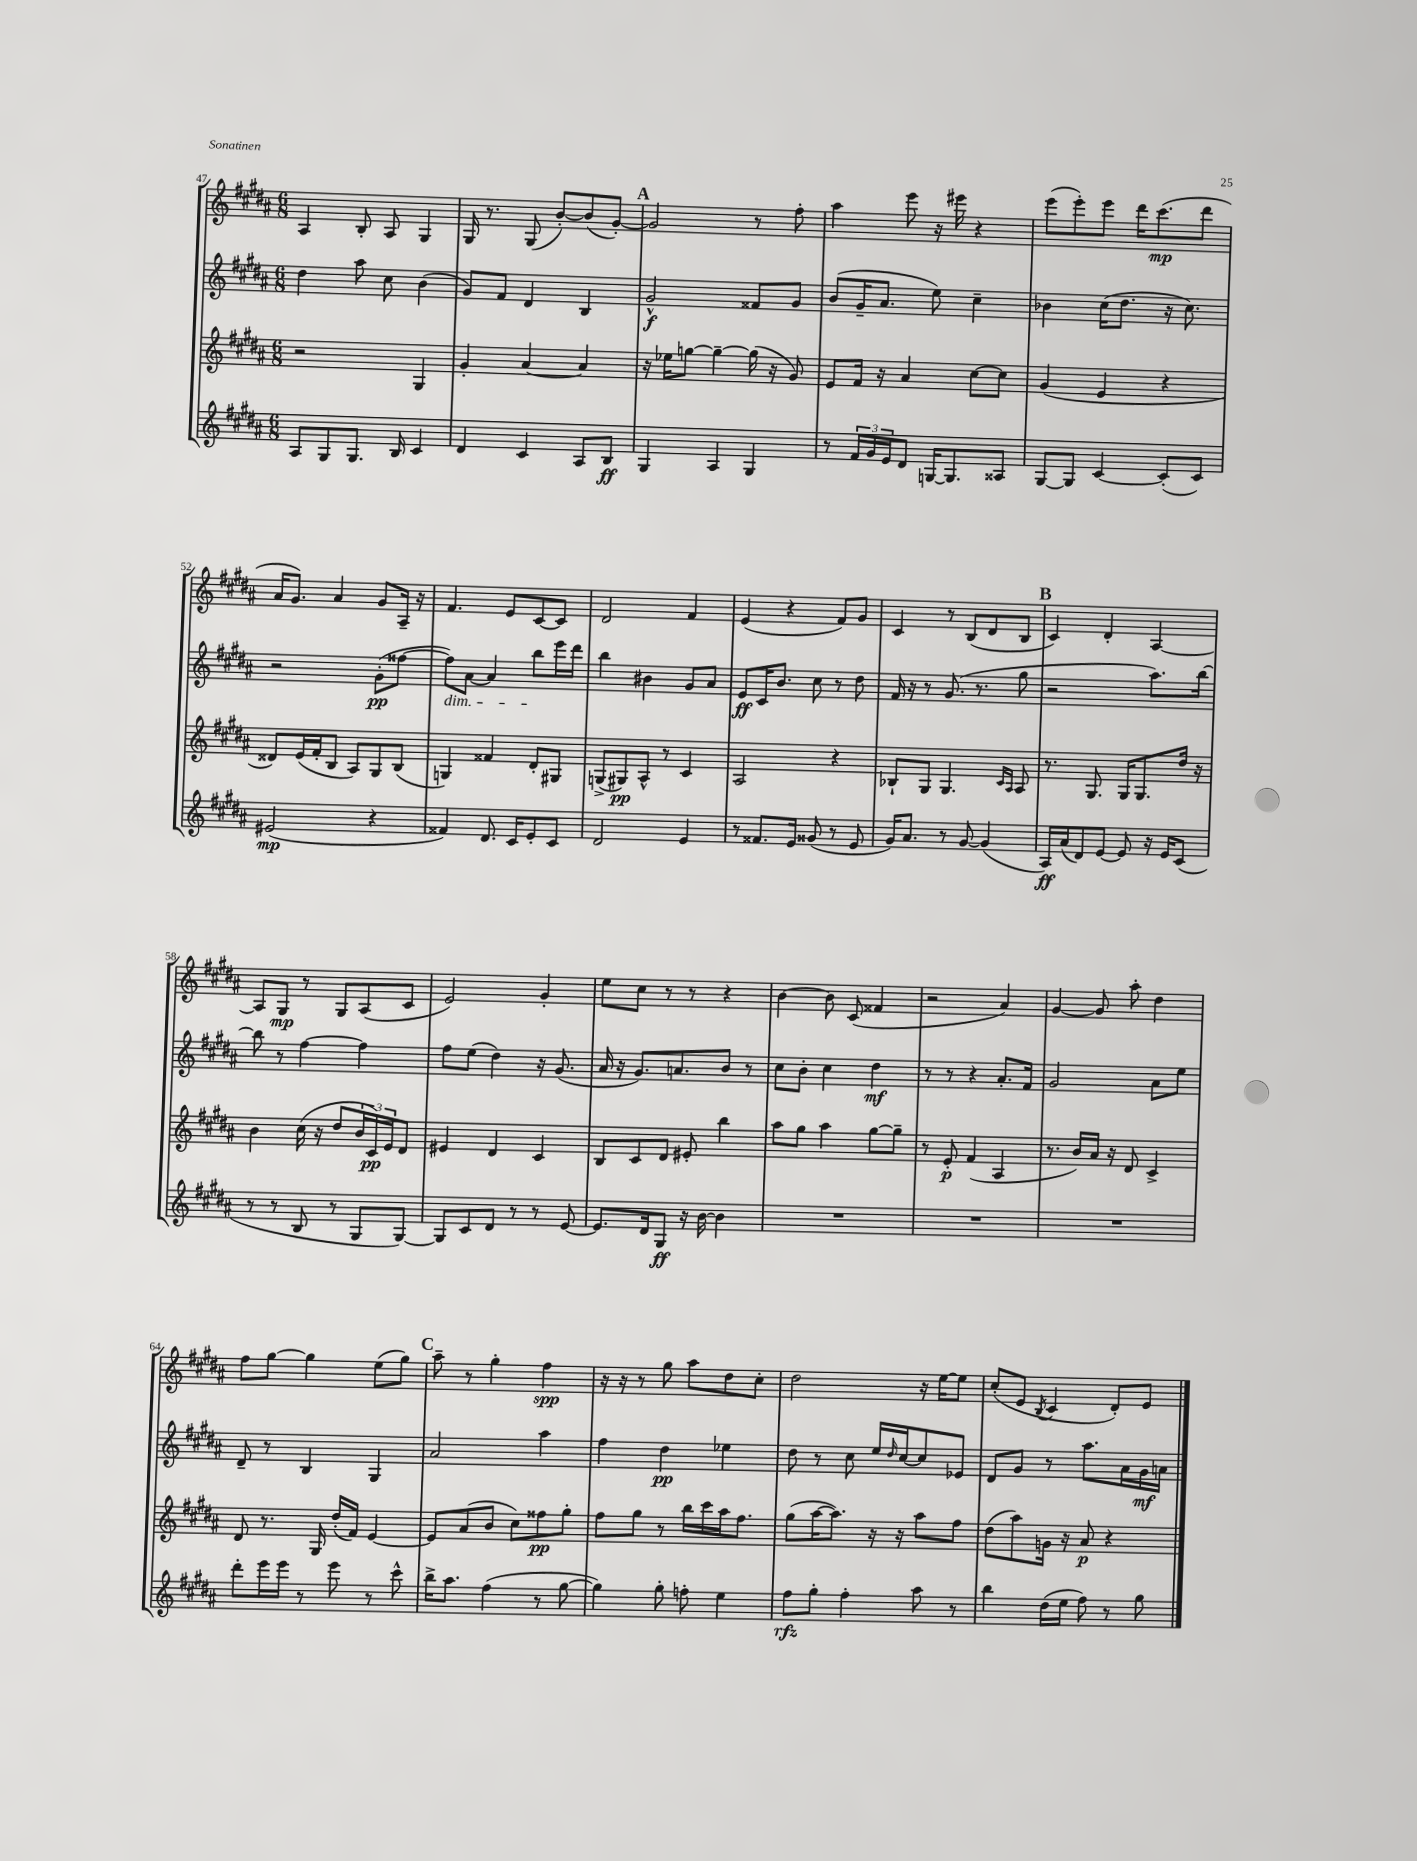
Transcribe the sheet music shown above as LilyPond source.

<<
\new StaffGroup <<
\new Staff = "s0" {
    \clef treble \key b \major \numericTimeSignature \time 6/8
    ais4 b8-. ais8 gis4 |
    gis16 r8. gis8( b'8~-.) b'8( gis'8~-.) |
    \mark \markup { \bold "A" } gis'2 r8 fis''8-. |
    ais''4 e'''8 r16 eis'''16 r4 |
    e'''8( e'''8-.) e'''8 dis'''16 cis'''8.\mp( dis'''8 |
    ais'16 gis'8.) ais'4 gis'8 ais16-- r16 |
    fis'4. e'8 cis'8~ cis'8 |
    dis'2 fis'4 |
    e'4( r4 fis'8) gis'8 |
    cis'4 r8 b8( dis'8 b8 |
    \mark \markup { \bold "B" } cis'4) dis'4-. ais4~ |
    ais8 gis8\mp r8 gis8 ais8( cis'8 |
    e'2) gis'4-. |
    e''8 cis''8 r8 r8 r4 |
    b'4~ b'8 cis'8( fisis'4 |
    r2 ais'4) |
    gis'4~ gis'8 ais''8-. dis''4 |
    fis''8 gis''8~ gis''4 e''8( gis''8) |
    \mark \markup { \bold "C" } ais''8-- r8 gis''4-. fis''4\spp |
    r16 r16 r8 gis''8 ais''8 dis''8 cis''8-. |
    dis''2 r16 e''16~ e''8 |
    cis''8-.( e'8 \acciaccatura { b8 } cis'4 dis'8-.) e'8 \bar "|." |
}
\new Staff = "s1" {
    \clef treble \key b \major \numericTimeSignature \time 6/8
    dis''4 ais''8 cis''8 b'4( |
    gis'8) fis'8 dis'4 b4 |
    \mark \markup { \bold "A" } gis'2-^\f fisis'8 gis'8 |
    b'8( gis'16-- ais'8. e''8) cis''4-- |
    bes'4 cis''16( dis''8. r16 cis''8.) |
    r2 gis'8-.\pp( fisis''8~ |
    fisis''8\dim) ais'8~ ais'4 b''8\! e'''16 dis'''16 |
    b''4 bis'4 gis'8 ais'8 |
    e'8\ff cis'16 b'8. cis''8 r8 dis''8 |
    fis'16 r16 r8 gis'8.( r8. gis''8 |
    \mark \markup { \bold "B" } r2 ais''8.) b''16~ |
    b''8 r8 fis''4~ fis''4 |
    fis''8 e''8( dis''4) r16 gis'8.( |
    ais'16 r16 gis'8.) a'8. b'8 r8 |
    cis''8 b'8-. cis''4 dis''4\mf |
    r8 r8 r4 ais'8.-. fis'16 |
    gis'2 ais'8 e''8 |
    dis'8-- r8 b4 gis4 |
    \mark \markup { \bold "C" } ais'2 ais''4 |
    fis''4 dis''4\pp ees''4 |
    dis''8 r8 cis''8 e''16 \grace { dis''16 } cis''16~ cis''8 ees'8 |
    dis'8 gis'8 r8 ais''8. ais'16 gis'16\mf a'16 \bar "|." |
}
\new Staff = "s2" {
    \clef treble \key b \major \numericTimeSignature \time 6/8
    r2 gis4 |
    gis'4-. ais'4~ ais'4 |
    \mark \markup { \bold "A" } r16 ees''16 g''8~ g''4~-- g''16( r16 gis'8) |
    e'8 fis'16 r16 ais'4 cis''8~ cis''8 |
    gis'4( e'4 r4 |
    disis'8) e'16( fis'16-. b8 ais8) gis8 b8( |
    g4) fisis'4 dis'8-. gis8 |
    g8->( gis8\pp) ais8-^ r8 cis'4 |
    ais2 r4 |
    bes8-! gis8 gis4. \grace { cis'16 ais16 } ais8 |
    \mark \markup { \bold "B" } r8. gis8. gis16 gis8. dis''16 r16 |
    b'4 cis''16( r16 dis''8 \tuplet 3/2 { b'16 cis'16\pp) e'16 } dis'8 |
    eis'4 dis'4 cis'4 |
    b8 cis'8 dis'8 eis'8-. b''4 |
    ais''8 gis''8 ais''4 gis''8~ gis''8-- |
    r8 e'8-.\p fis'4( ais4 |
    r8. b'16) ais'16 r16 dis'8 cis'4-> |
    dis'8 r8. gis16 dis''16-.( fis'16) e'4~ |
    \mark \markup { \bold "C" } e'8 ais'8( b'8 cis''8) fisis''8\pp gis''8-. |
    fis''8 gis''8 r8 b''16 cis'''16 ais''16 fis''8. |
    gis''8( ais''16~ ais''8.) r16 r16 ais''8 fis''8 |
    dis''8( ais''8) g'16 r16 ais'8\p r4 \bar "|." |
}
\new Staff = "s3" {
    \clef treble \key b \major \numericTimeSignature \time 6/8
    ais8 gis8 gis8. b16 cis'4 |
    dis'4 cis'4 ais8 b8\ff |
    \mark \markup { \bold "A" } gis4 ais4 gis4 |
    r8 \tuplet 3/2 { fis'16 gis'16 e'16 } dis'8 g16~ g8. aisis8 |
    gis8~ gis8 cis'4~ cis'8-.( cis'8) |
    eis'2\mp( r4 |
    fisis'4) dis'8. cis'16 e'8-. cis'8 |
    dis'2 e'4 |
    r8 fisis'8. e'16 gisis'8( r8 e'8 |
    gis'16) ais'8. r8 gis'8~ gis'4( |
    \mark \markup { \bold "B" } ais16\ff) ais'16( dis'8) e'8~ e'8 r16 e'16 cis'8( |
    r8 r8 b8 r8 gis8 gis8~) |
    gis8 cis'8 dis'8 r8 r8 e'8~ |
    e'8. dis'16 gis8\ff r16 b'16~ b'4 |
    R2. |
    R2. |
    R2. |
    dis'''8-. e'''16 e'''16 r8 e'''8 r8 cis'''8-^ |
    \mark \markup { \bold "C" } b''16-> ais''8. fis''4( r8 gis''8~ |
    gis''4) gis''8-. f''8-. e''4 |
    fis''8\rfz gis''8-. fis''4-. ais''8 r8 |
    b''4 dis''16( e''16 fis''8) r8 gis''8 \bar "|." |
}
>>
>>
\layout { \context { \Score currentBarNumber = #47 } }
